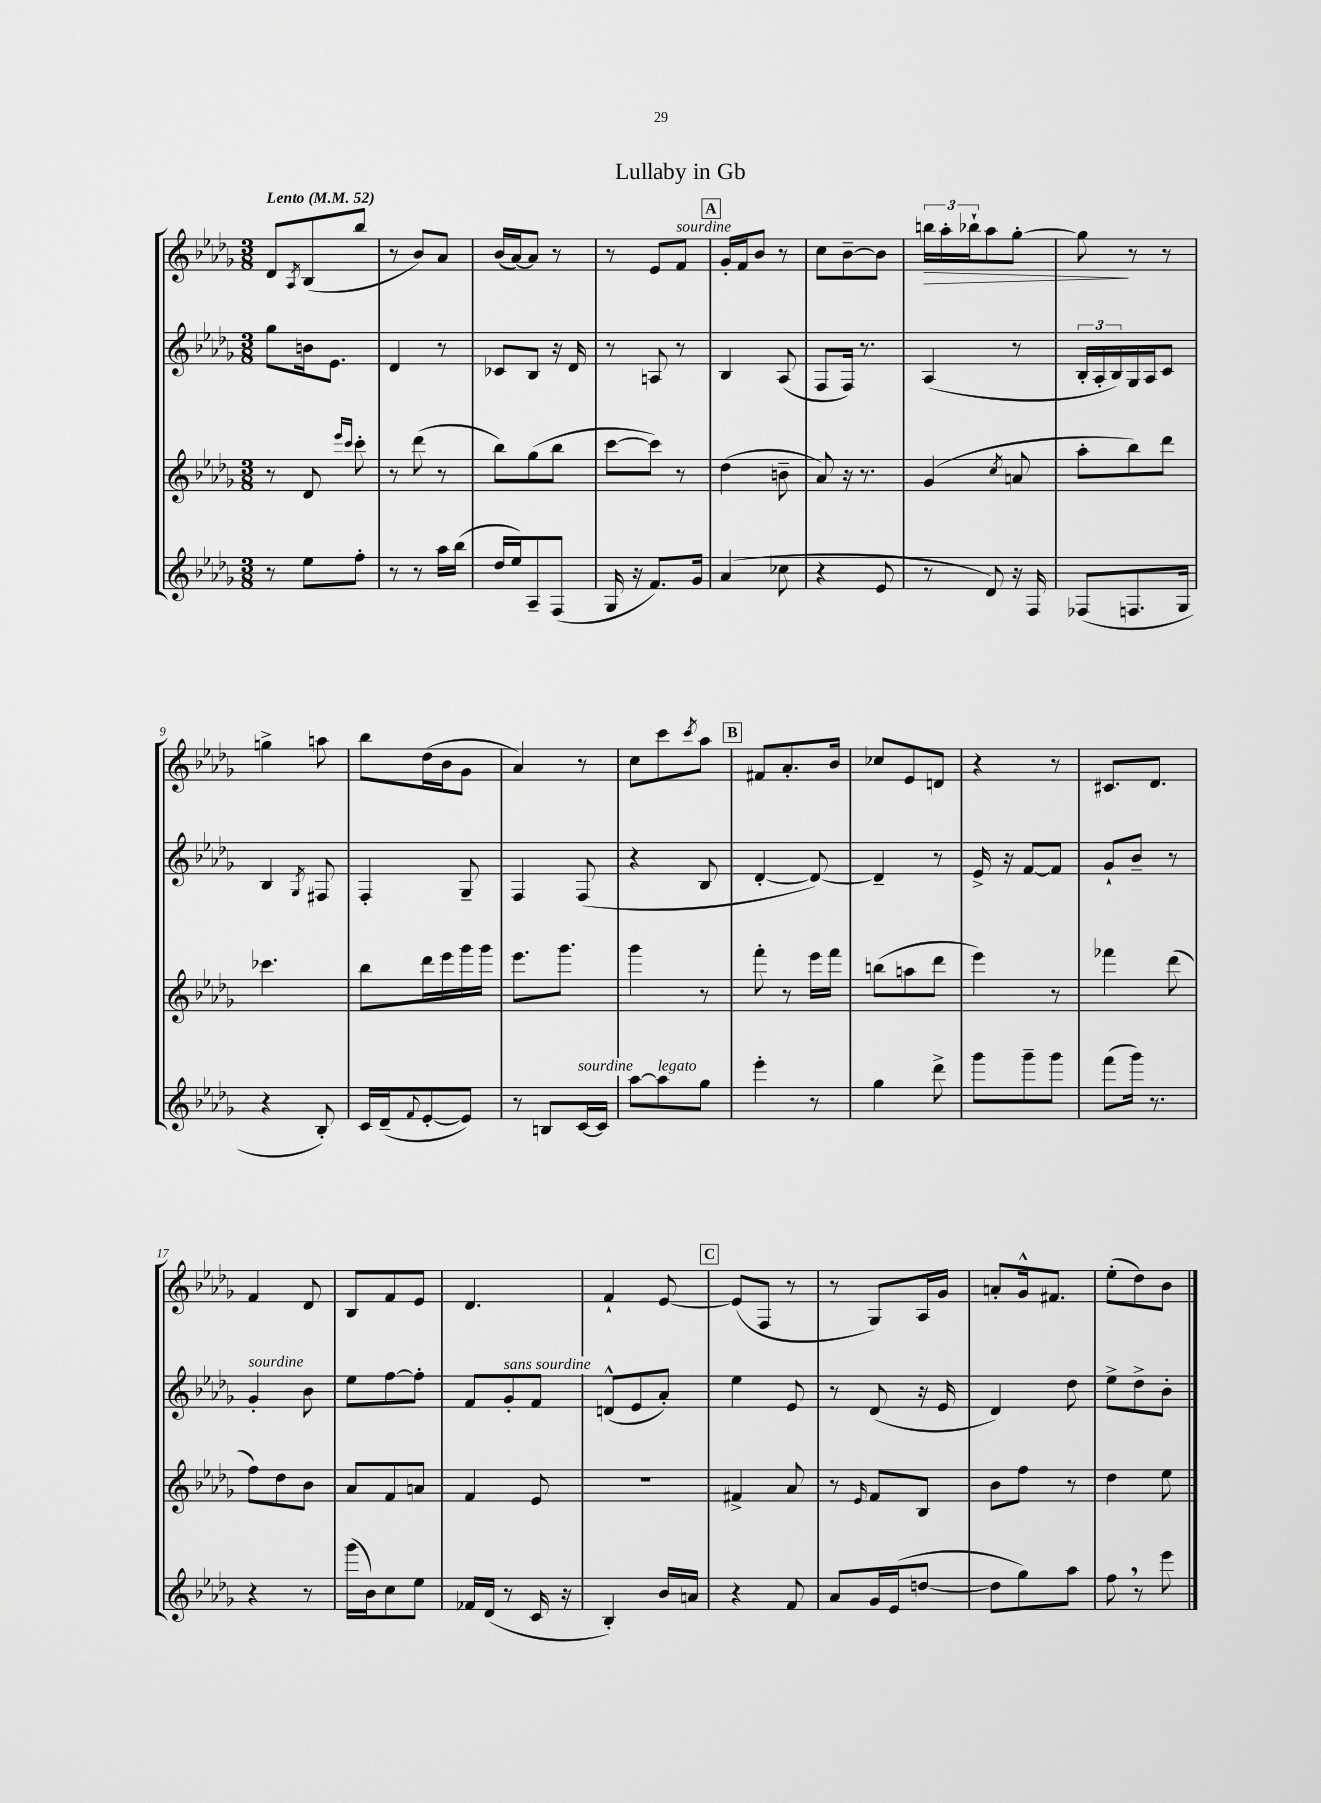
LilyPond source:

\header { title = "Lullaby in Gb" }
<<
\new StaffGroup <<
\new Staff = "s0" {
    \clef treble \key des \major \numericTimeSignature \time 3/8 \tempo "Lento" 4 = 52
    des'8 \acciaccatura { aes8 } bes8( bes''8 |
    r8 bes'8) aes'8 |
    bes'16( aes'16~) aes'8 r8 |
    r8 ees'8 f'8^\markup { \italic "sourdine" } |
    \mark \markup { \box "A" } ges'16-. f'16 bes'8 r8 |
    c''8 bes'8~-- bes'8 |
    \tuplet 3/2 { b''16\> aes''16-. bes''16-! } aes''8 ges''8~-. |
    ges''8\! r8 r8 |
    g''4-> a''8 |
    bes''8 des''16( bes'16 ges'8 |
    aes'4) r8 |
    c''8 c'''8 \acciaccatura { c'''8 } aes''8 |
    \mark \markup { \box "B" } fis'8 aes'8.-. bes'16 |
    ces''8 ees'8 d'8 |
    r4 r8 |
    cis'8. des'8. |
    f'4 des'8 |
    bes8 f'8 ees'8 |
    des'4. |
    f'4-! ees'8~ |
    \mark \markup { \box "C" } ees'8( f8 r8 |
    r8 ges8) aes16 ges'16 |
    a'8-. ges'16-^ fis'8. |
    ees''8-.( des''8) bes'8 \bar "|." |
}
\new Staff = "s1" {
    \clef treble \key des \major \numericTimeSignature \time 3/8
    ges''8 b'16 ees'8. |
    des'4 r8 |
    ces'8 bes8 r16 des'16 |
    r8 a8 r8 |
    \mark \markup { \box "A" } bes4 aes8( |
    f8 f16) r8. |
    aes4( r8 |
    \tuplet 3/2 { bes16-. aes16-. bes16) } ges16 aes16 c'8 |
    bes4 \acciaccatura { ges8 } fis8 |
    f4-. ges8-- |
    f4 f8( |
    r4 bes8 |
    \mark \markup { \box "B" } des'4~-. des'8~) |
    des'4-- r8 |
    ees'16-> r16 f'8~ f'8 |
    ges'8-! bes'8-- r8 |
    ges'4-.^\markup { \italic "sourdine" } bes'8 |
    ees''8 f''8~ f''8-. |
    f'8 ges'8-.^\markup { \italic "sans sourdine" } f'8 |
    d'8-^( ees'8 aes'8-.) |
    \mark \markup { \box "C" } ees''4 ees'8 |
    r8 des'8( r16 ees'16 |
    des'4) des''8 |
    ees''8-> des''8-> bes'8-. \bar "|." |
}
\new Staff = "s2" {
    \clef treble \key des \major \numericTimeSignature \time 3/8
    r8 des'8 \grace { ees'''16 c'''16 } c'''8-. |
    r8 des'''8( r8 |
    bes''8) ges''8( bes''8 |
    c'''8~ c'''8) r8 |
    \mark \markup { \box "A" } des''4( b'8-- |
    aes'8) r16 r8. |
    ges'4( \acciaccatura { c''8 } a'8 |
    aes''8-. bes''8) des'''8 |
    ces'''4. |
    bes''8 des'''16 ees'''16 ges'''16 ges'''16 |
    ees'''8. ges'''8. |
    ges'''4 r8 |
    \mark \markup { \box "B" } f'''8-. r8 ees'''16 f'''16 |
    b''8( a''8 des'''8 |
    ees'''4) r8 |
    fes'''4 des'''8( |
    f''8) des''8 bes'8 |
    aes'8 f'8 a'8 |
    f'4 ees'8 |
    r4. |
    \mark \markup { \box "C" } fis'4-> aes'8 |
    r8 \grace { ees'16 } f'8 bes8 |
    bes'8 f''8 r8 |
    des''4 ees''8 \bar "|." |
}
\new Staff = "s3" {
    \clef treble \key des \major \numericTimeSignature \time 3/8
    r8 ees''8 f''8-. |
    r8 r8 aes''16 bes''16( |
    des''16 ees''16) aes8-- f8( |
    ges16 r16 f'8.) ges'16 |
    \mark \markup { \box "A" } aes'4( ces''8 |
    r4 ees'8 |
    r8 des'8) r16 f16 |
    fes8( f8. ges16 |
    r4 bes8-.) |
    c'16 des'16--( \appoggiatura { f'8 } ees'8~-. ees'8) |
    r8 b8 c'16~^\markup { \italic "sourdine" } c'16 |
    aes''8~ aes''8^\markup { \italic "legato" } ges''8 |
    \mark \markup { \box "B" } ees'''4-. r8 |
    ges''4 des'''8-> |
    ges'''8 ges'''8-- ges'''8 |
    f'''8( ges'''16) r8. |
    r4 r8 |
    ges'''16( bes'16) c''8 ees''8 |
    fes'16 des'16( r8 c'16 r16 |
    bes4-.) bes'16 a'16 |
    \mark \markup { \box "C" } r4 f'8 |
    aes'8 ges'16 ees'16( d''8~ |
    d''8 ges''8) aes''8 |
    f''8 \breathe r8 ees'''8 \bar "|." |
}
>>
>>
